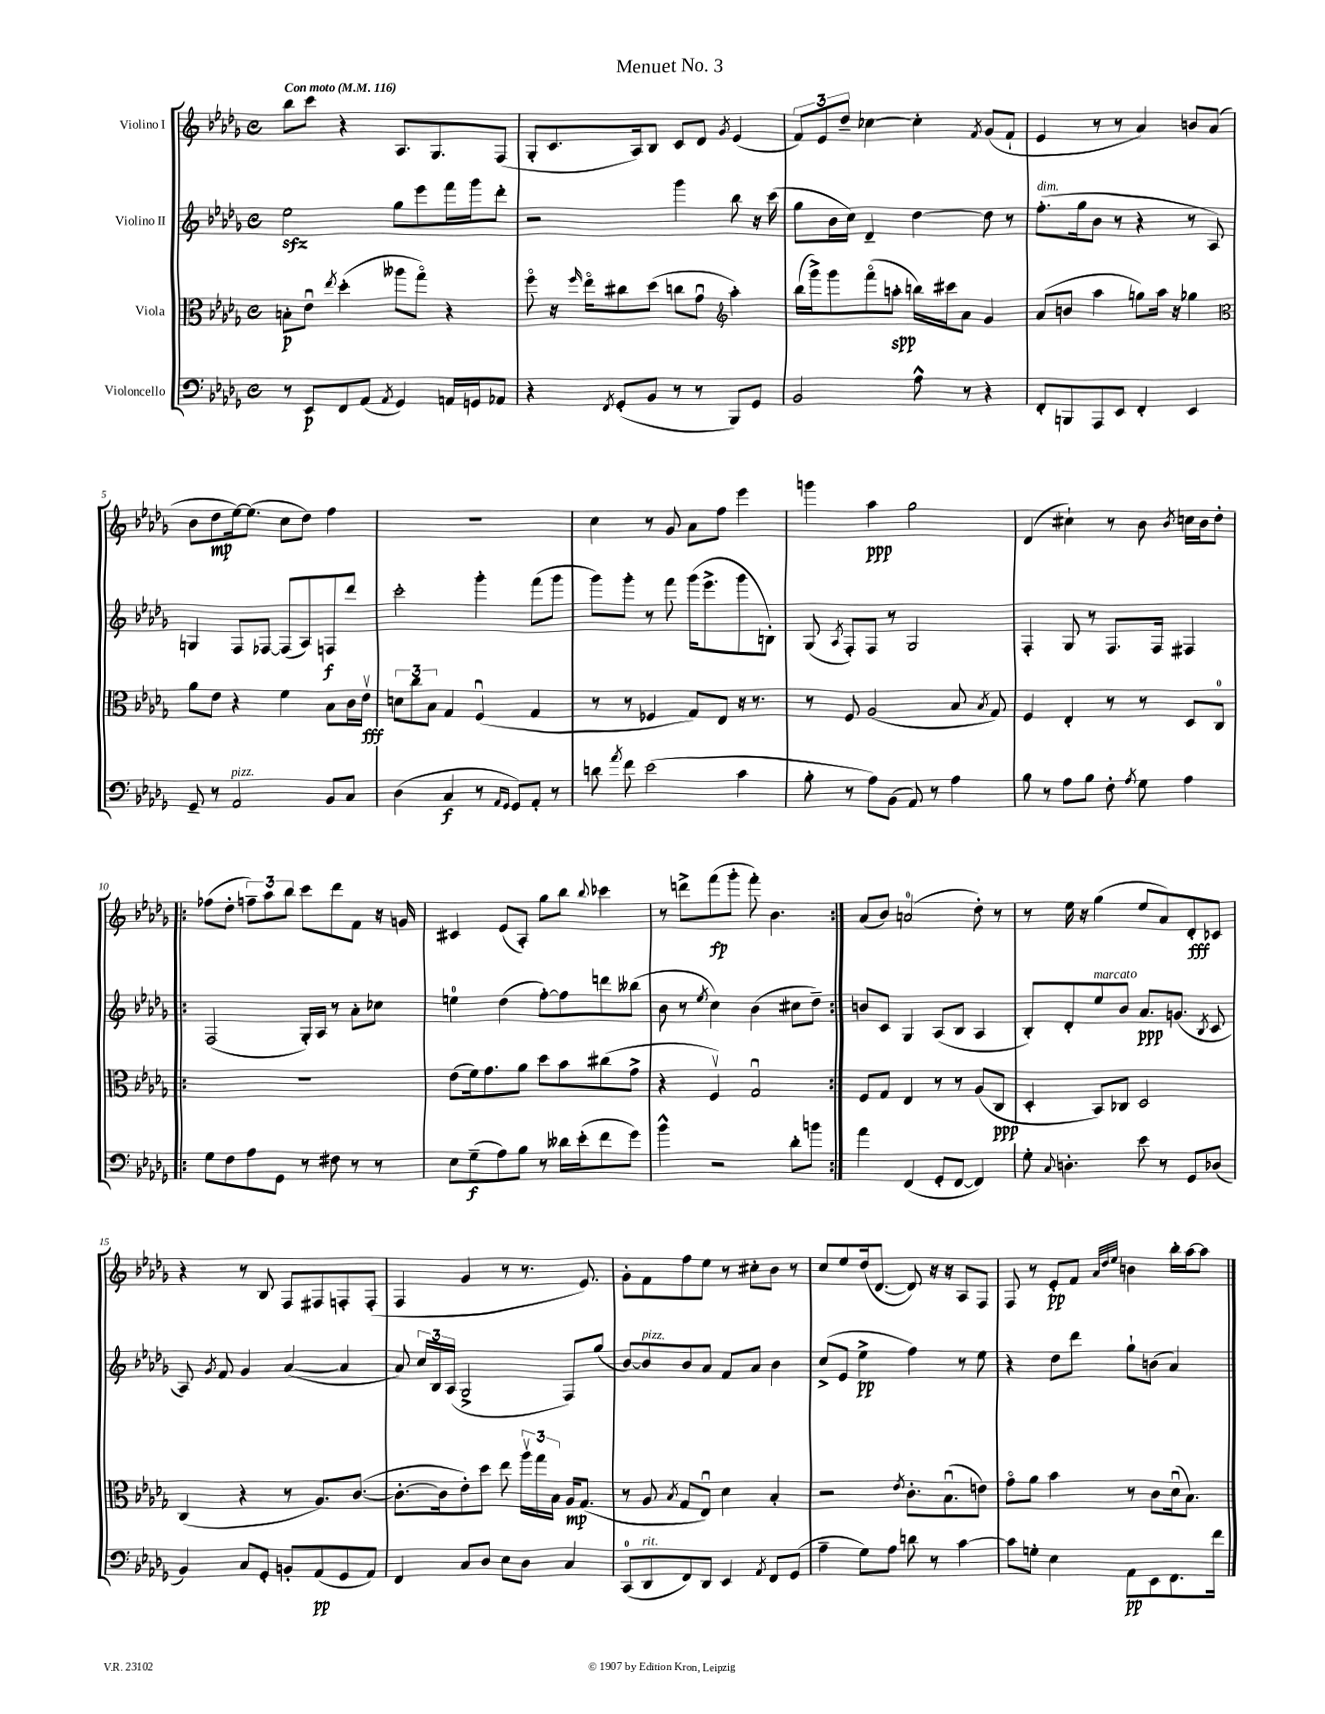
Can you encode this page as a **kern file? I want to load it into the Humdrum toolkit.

**kern	**kern	**kern	**kern
*staff4	*staff3	*staff2	*staff1
*clefF4	*clefC3	*clefG2	*clefG2
*k[b-e-a-d-g-]	*k[b-e-a-d-g-]	*k[b-e-a-d-g-]	*k[b-e-a-d-g-]
*M4/4	*M4/4	*M4/4	*M4/4
*met(c)	*met(c)	*met(c)	*met(c)
*MM116	*MM116	*MM116	*MM116
8r	8B'\L	2ee-\	8bb-\L
8EE-/L	8e-u\J	.	8ccc\J
.	8qee-/	.	.
8FF/	(4dd-'\	.	4r
(8AA-/J	.	.	.
8qAA-/	.	.	.
4GG-/)	8aa--\L	8gg-\L	8.A-/L
.	8gg-o\J)	8eee-\	.
.	.	.	8.G-/
16AA/LL	4r	16fff\L	.
16GG/J	.	16ggg-\J	.
8AA-/J	.	8ddd-'\J	(8F/J
=	=	=	=
4r	8ffo\	2r	8G-'/L
.	16r	.	8.c/
.	16qqff/	.	.
.	16ee-o\LK	.	.
8qFF/	.	.	.
(8GG-'/L	8cc#\	.	.
.	.	.	16A-/k)
8BB-/J	(8dd-\J	.	8B-/J
8r	8cc\L	4ggg-\	8c/L
8r	8g-u\J	.	8d-/J
*	*clefG2	*	*
.	.	.	8qg-/
8BBB-/L)	4aa-'\)	8bb-\	(4e-/
8GG-/J	.	16r	.
.	.	(16ccc\	.
=	=	=	=
2BB-/	(16bb-\LL	8gg-\L	12f/L)
.	16ggg-^\J)	.	.
.	.	.	12e-/
.	8ggg-\	16b-\L	.
.	.	.	12dd-~/J
.	.	16cc\JJ)	.
.	(8fffo\	4d-~/	[4cc-\
.	8aa'\J	.	.
8A-^^\	16bb\LL)	[4dd-\	4cc-'\]
.	16ccc#\J	.	.
8r	8a-\J	.	.
.	.	.	8qf/
4r	4g-/	8dd-\]	(8g-/L
.	.	8r	8f`/J
=	=	=	=
8FF'/L	(8a-/L	(8.ff'\L	4e-/
8BBB/	8b/J	.	.
.	.	16gg-\k	.
8AAA-/	4aa-\	8b-\J	8r
8EE-/J	.	8r	8r
4FF'/	8gg\L)	4r	4a-/)
.	16aa-\Jk	.	.
.	16r	.	.
4EE-/	4gg-\	8r	8b/L
.	.	8A-/)	(8a-/J
=	=	=	=
*	*clefC3	*	*
8GG-~/	8a-\L	4G/	8b-\L
8r	8e-\J	.	8dd-\
2AA-/	4r	8F/L	[16ee-\k)
.	.	.	(8.ee-\]J
.	.	[8F-/J	.
.	4f\	(8F-/]L	8cc\L
.	.	8A-/)	8dd-\J)
8BB-/L	8B-\L	8F/	4ff\
8C/J	16c\L	8ddd-/J	.
.	16e-v\JJ	.	.
=	=	=	=
(4D-\	12d\L	2ccc'\	1r
.	12cc\	.	.
.	12B-\J	.	.
4C/	4G-/	.	.
8r	(4Fu/	4ggg-'\	.
16qqAA-/LL	.	.	.
16qqGG-/JJ	.	.	.
8GG-/L)	.	.	.
8AA-'/J	4G-/	(8fff\L	.
8r	.	8ggg-\J	.
=	=	=	=
8d\	8r	8ggg-\L)	4cc\
8qa-/	.	.	.
8f\	8r	8ggg-'\J	.
(2e-\	4F-/	8r	8r
.	.	8fff\	8g-/
.	8G-/L)	(16ggg-\LK	8a-\L
.	.	8.eee-^\	.
.	8E-/J	.	8ff\J
4c\	16r	8ggg-\	4eee-\
.	8.r	.	.
.	.	8B'\J)	.
=	=	=	=
8B-'\	8r	(8G-/	4ggg\
.	.	8qA-/	.
8r	8F/	8F'/L)	.
8A-\L)	(2A-/	8F/J	4aa-\
(8BB-\J	.	8r	.
8AA-/)	.	2G-/	2gg-\
8r	.	.	.
4A-\	8B-/	.	.
.	8qB-/	.	.
.	8G-/)	.	.
=	=	=	=
8B-\	4F/	4F'/	(4d-/
8r	.	.	.
8A-\L	4E-'/	8G-/	4cc#`\)
8B-\J	.	8r	.
8F'\	8r	8.F/L	8r
8qA-/	.	.	.
8G-\	8r	.	8b-\
.	.	16F/Jk	.
.	.	.	8qb-/
4A-\	8D-/L	4F#/	16cc\LL
.	.	.	16b-\J
.	8C/J	.	8dd-'\J
=!|:	=!|:	=!|:	=!|:
8G-\L	1r	(2F/	(8ff-\L
8F\	.	.	8dd-'\J
8A-\	.	.	12ff~\L)
.	.	.	12aa-\
8GG-\J	.	.	.
.	.	.	12bb-\J
8r	.	16G-'/LL)	8ccc\L
.	.	16A-/JJ	.
8F#\	.	8r	8ddd-\
8r	.	8a-'\L	8f\J
8r	.	8cc-\J	16r
.	.	.	16g/
=	=	=	=
8E-\L	(8e-\L	4ee\	4c#/
(8G-~\	16f\k)	.	.
.	8.g-\	.	.
8A-\)	.	(4dd-\	(8e-/L
8B-\J	8a-\J	.	8A-'/J)
8r	8dd-\L	[8ff'\L)	8gg-\L
16d--\LL	8b-\	8ff\]	8bb-\J
(16e-'\J	.	.	.
.	.	.	8qqbb-/
8f\	(8cc#\	8ddd\	4ccc-\
8g-\J)	8g-^\J	(8bb--\J	.
=	=	=	=
4b-^^\	4r	8b-\	8r
.	.	8r	8ddd^\L
.	.	8qee-/	.
2r	4Fv/)	4cc\)	(8fff\
.	.	.	8ggg-'\J
.	2G-u/	(4b-\	8fff'\)
.	.	.	4.b-\
8d-'\L	.	8cc#\L	.
8b\J	.	8dd-~\J)	.
=:|!	=:|!	=:|!	=:|!
4a-\	8F/L	8b/L	(8a-/L
.	8G-/J	8c/J	8b-/J)
(4FF/	4E-/	4G-/	(2a/
8GG-'/L	8r	(8A-/L	.
[8FF/J	8r	8B-/J	.
4FF/])	(8A-/L	4A-/	8dd-'\)
.	8C/J	.	8r
=	=	=	=
8G-'\	4D-'/	8B-'/L)	8r
8qqC/	.	.	.
4.D'\	.	8d-'/	16ee-\
.	.	.	16r
.	8BB-/L)	8ee-/	(4gg-\
.	8C-/J	8b-/J	.
8e-\	2D-/	8.a-/L	8ee-/L
8r	.	.	8a-/)
.	.	(8.g/J	.
8GG-/L	.	.	8d-'/
.	.	8qB-/	.
(8D-/J	.	8c/	8c-/J
=	=	=	=
4BB-/)	(4C/	8A-/)	4r
.	.	8qg-/	.
.	.	8f/	.
8C/L	4r	4g-/	8r
8GG-'/J	.	.	8B-/
8BB'/L	8r	([4a-/	8F/L
(8AA-/	8.A-/L)	.	8F#/
8GG-/	.	4a-/]	8F'/
.	([8.c/J	.	.
8AA-/J)	.	.	(8F'/J
=	=	=	=
4FF/	8.c'\_L	8a-/)	4F/
.	.	24cc/LL	.
.	.	24B-/	.
.	16c\]k	.	.
.	.	(24A-/JJ	.
8C/L	8e-'\)	2G-^/	4g-/
8D-/J	8dd-\J	.	.
8E-\L	8ee-\	.	8r
8D-\J	24aa-v\LL	.	8.r
.	24gg-\	.	.
.	24B-\JJ	.	.
4C/	16A-/LK	8F/L)	.
.	(8.G-/J	.	8.e-/)
.	.	(8gg-/J	.
=	=	=	=
(8CC/L	8r	[8b-/L)	8g-'\L
8DD-/	8A-/	8b-/]	8f\
.	8qB-/	.	.
8FF/)	8G-/L	8b-/	8ff\
8DD-/J	8E-u/J)	8a-/J	8ee-\J
4EE-/	4d-\	8f/L	8r
.	.	8a-/J	8cc#'\L
8qAA-/	.	.	.
8FF/L	4B-'/	4b-\	8b-\J
(8GG-/J	.	.	8r
=	=	=	=
4A-~\	2r	(8cc^/L	8cc/L
.	.	8e-/J	8ee-/
8G-\L)	.	4ee-^\	(16dd-/k
.	.	.	[8.d-/J
8A-\J	.	.	.
.	8qe-/	.	.
8d\	8.c'\L	4ff\)	8d-/])
8r	.	.	16r
.	(8.B-u\	.	16r
[4c\	.	8r	8A-/L
.	8e\J)	8ee-\	8F/J
=	=	=	=
8c\]L	8g-o\L	4r	8F/
8G'\J	8a-\J	.	8r
4E-\	4b-\	8dd-\L	8e-'/L
.	.	8ddd-\J	8f/J
.	.	.	32qqa-/LLL
.	.	.	32qqdd-/
.	.	.	32qqee-/JJJ
8AA-\L	8r	8gg-`\L	4b\
8EE-\	8c\L	(8b\J	.
8.FF\	(16d-u\k	4a-/)	16bb-'\LL
.	8.B-\J)	.	[16aa-\J
.	.	.	8aa-\]J
16f\Jk	.	.	.
==	==	==	==
*-	*-	*-	*-
